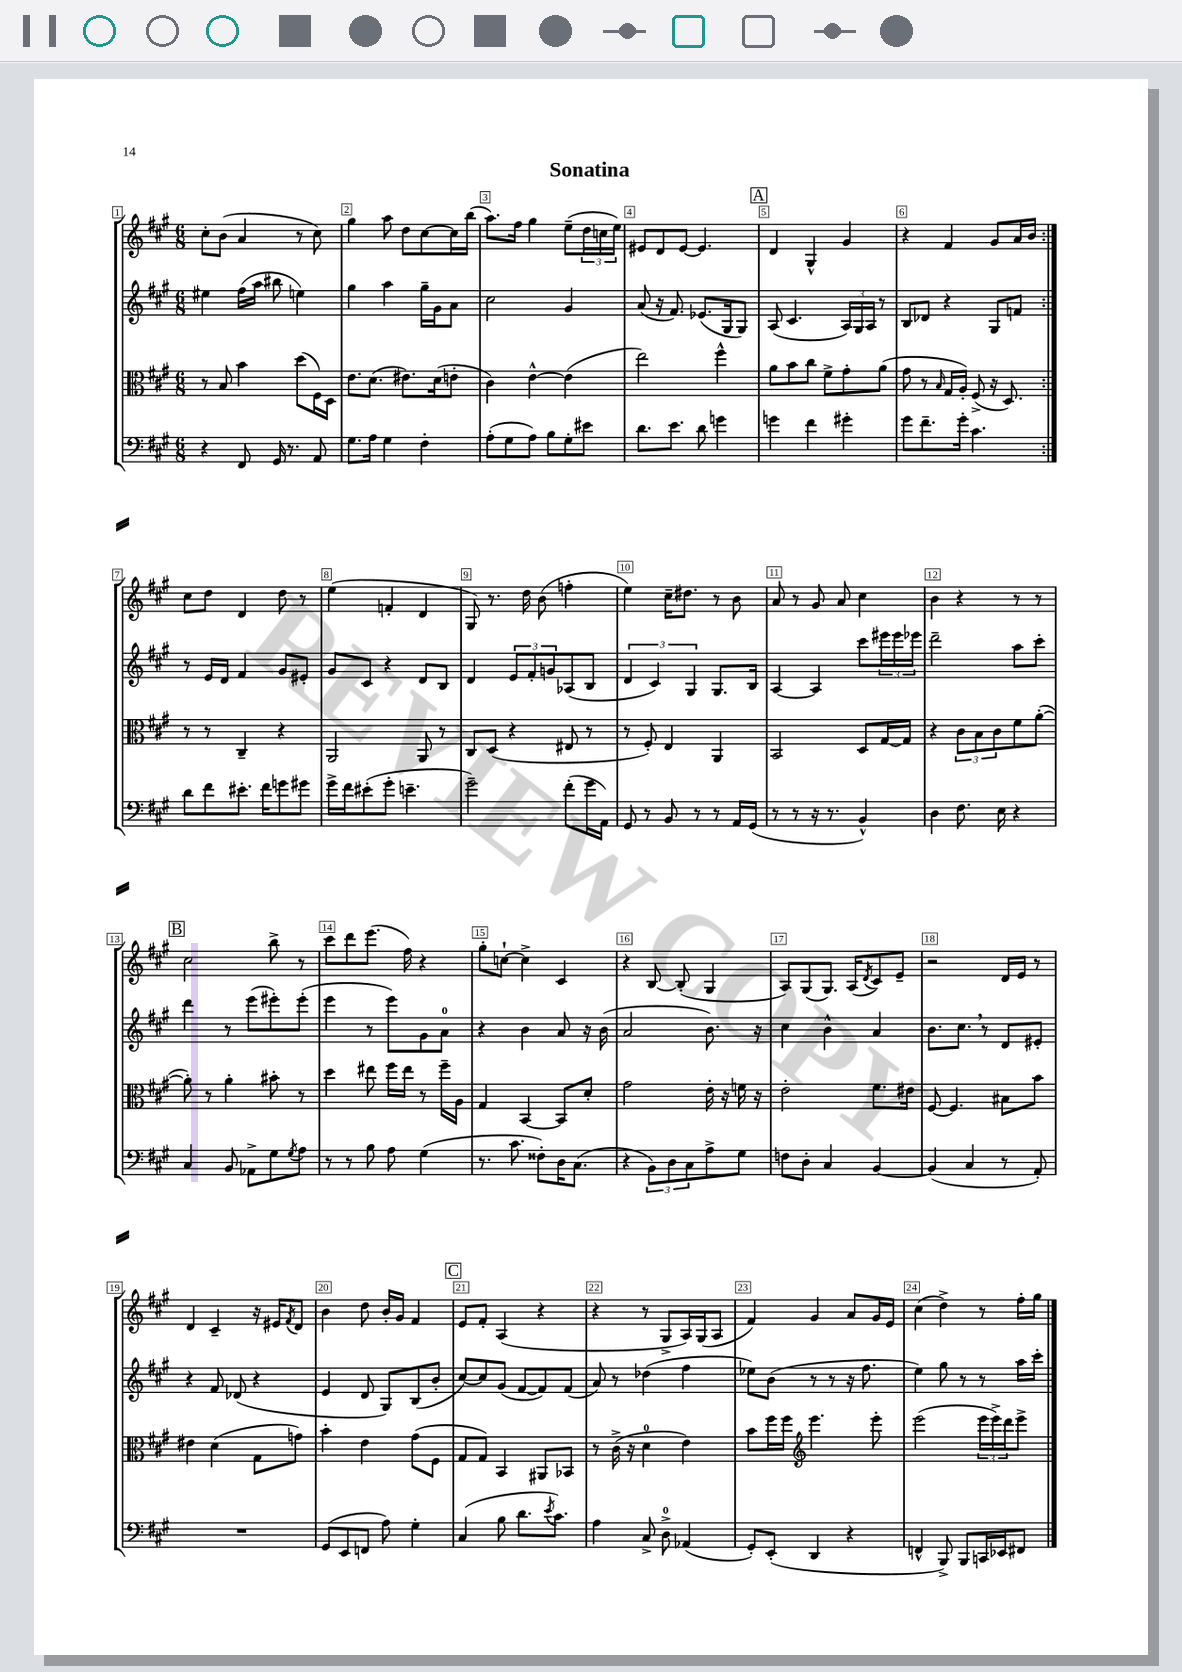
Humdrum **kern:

**kern	**kern	**kern	**kern
*staff4	*staff3	*staff2	*staff1
*clefF4	*clefC3	*clefG2	*clefG2
*k[f#c#g#]	*k[f#c#g#]	*k[f#c#g#]	*k[f#c#g#]
*M6/8	*M6/8	*M6/8	*M6/8
4r	8r	4ee#	8cc#'
.	8B	.	(8b
8FF#	4b	(16ff#	4a
.	.	16aa	.
16GG#	.	8bb#	.
8.r	.	.	.
.	(8dd	4ee)	8r
8AA	16F#)	.	8cc#)
.	16D	.	.
=	=	=	=
8.G#	8.e	4gg#	4gg#
16A	(8.d	.	.
4G#	.	4aa	8aa
.	8.e#)	.	8dd
4F#'	.	16gg#~	[8cc#
.	(16d	16g#	.
.	8e'	8a	16cc#]
.	.	.	(16bb
=	=	=	=
(8A'	4c#)	2cc#	8.aa)
8G#	.	.	.
.	.	.	16ff#
8A)	[4e^^	.	4gg#
8B	.	.	.
8G#'	(4e]	4g#	(8ee~
8e#	.	.	24dd
.	.	.	24cc
.	.	.	24ee)
=	=	=	=
8.d	2ee)	(8a	8e#
.	.	16r	8d
8.e	.	8.f#)	.
.	.	.	[8e#
8d	.	(8.e-	4.e#]
4g	4ff#^^	.	.
.	.	16G#	.
.	.	8G#)	.
=	=	=	=
4g	8a	(8A	4d
.	8b	4.c#	.
4f#	8cc#	.	4G#^^
.	8f#^	.	.
4g#'	8g#'	24A)	4g#
.	.	24G#	.
.	.	24A	.
.	(8a	8r	.
=	=	=	=
8g#	8g#	8B	4r
8.f#~	8r	8d-	.
.	16qqB	.	.
.	16G#	4r	4f#
16g#'	16A')	.	.
4.c#	(8F#^	.	.
.	16r	8G#	8g#
.	8.D)	.	.
.	.	8f	16a
.	.	.	16b
=:|!	=:|!	=:|!	=:|!
8d	8r	8r	8cc#
8f#	8r	16e	8dd
.	.	16d	.
8.e#'	4C#~	4f#	4d
16f#	.	.	.
8g	4r	8g#	8dd
8g#	.	8e#'	8r
=	=	=	=
16g#^	2AA	8g#	(4ee
16f#	.	.	.
(8e#'	.	8c#	.
8g#'	.	4r	4f'
4.e~	.	.	.
.	8AA	8d	4d
.	8r	8B	.
=	=	=	=
2g#~)	8C#	4d	8G#)
.	(8D	.	8.r
.	4r	12e	.
.	.	.	16dd
.	.	12f#'	.
.	.	.	(8b
.	.	12g	.
(8f#'	8E#	(8A-	4ff'
16g#	8r	8B	.
16AA)	.	.	.
=	=	=	=
8GG#	8r	6d	4ee)
8r	8F#')	.	.
.	.	6c#)	.
8BB	4E	.	16cc#~
.	.	.	8.dd#
.	.	6G#	.
8r	.	.	.
8r	4AA	8.G#	8r
16AA	.	.	8b
(16GG#	.	16B	.
=	=	=	=
8r	2BB	[4A	8a
8r	.	.	8r
16r	.	4A]	8g#
8.r	.	.	.
.	.	.	8a
4BB^^)	8D	8ccc#	4cc#
.	[16G#	24eee#	.
.	.	24eee#	.
.	16G#]	.	.
.	.	24eee-	.
=	=	=	=
4D	4r	2ddd~	4b
8.F#	12c#	.	4r
.	12B	.	.
.	12c#	.	.
16E	.	.	.
4r	8f#	8aa	8r
.	([8a'	8ccc#'	8r
=	=	=	=
4C#	8a'])	4ddd	2cc#
.	8r	.	.
8BB	4a'	8r	.
8AA-^	.	(8eee	.
8G#	8b#'	8eee#')	8bb^
8qG#	.	.	.
8A	8r	(8eee#'	8r
=	=	=	=
8r	4dd	4eee	8ccc#
8r	.	.	8ddd
8B	8ee#	8r	(8.eee
8A	16ff#	8eee)	.
.	16ee#	.	16ff#)
(4G#	8r	8g#	4r
.	16ff#~	8a	.
.	16A	.	.
=	=	=	=
8.r	4G#	4r	8gg#'
.	.	.	[8cc`
8.c#	.	.	.
.	[4BB	4b	4cc^]
8F##')	.	.	.
16D	8BB]	8a	4c#
(8.C#	.	.	.
.	8d'	16r	.
.	.	(16b	.
=	=	=	=
4r	2g#	2a	4r
12BB)	.	.	[8B
12D	.	.	.
.	.	.	(8B']
12C#	.	.	.
8A^	16e'	8.b)	4G#
.	16r	.	.
8G#	16f	.	.
.	16r	16r	.
=	=	=	=
8F	2e'	4cc#	8A)
8D'	.	.	(8G#
4C#	.	4b^^	8.G#)
.	.	.	(16A
.	.	.	8qd
[4BB	8.f#	4a	8c#)
.	.	.	8e~
.	16e#	.	.
=	=	=	=
(4BB]	[8F#	8.b	2r
.	4.F#]	.	.
.	.	8.cc#	.
4C#	.	.	.
.	.	8r	.
8r	8B#	8d	16d
.	.	.	16e
8AA')	8b	8e#'	8r
=	=	=	=
2.r	4e#	4r	4d
.	(4d	8f#	4c#~
.	.	(8d-	.
.	8G#	4r	16r
.	.	.	16e#
.	.	.	8qf#
.	8g)	.	8d
=	=	=	=
(8GG#	4b'	4e	4b
8EE	.	.	.
8FF	4e	8d	8dd
8A)	.	8G#)	16b'
.	.	.	16g#
4G#'	(8g#	(8B	4f#
.	8F#	8b'	.
=	=	=	=
(4C#	8G#	[8cc#)	8e
.	8G#)	8cc#]	8f#'
8B	4BB	(8g#	(4A
8.d	.	[8f#	.
.	8AA#	8f#])	4r
8qe	.	.	.
8.c#)	.	.	.
.	8BB-	(8f#	.
=	=	=	=
4A	8r	8a)	4r
.	(16c#^	8r	.
.	16r	.	.
8C#^	4d	(4dd-	8r
8D^	.	.	8G#^
(4AA-	4e)	4ff#	16A)
.	.	.	(16G#
.	.	.	8A
=	=	=	=
8GG#')	8b	8ee-)	4f#)
(8EE'	16ff#	(8b	.
.	16ff#	.	.
*	*clefG2	*	*
4DD	4.eee	8r	4g#
.	.	8r	.
4r	.	16r	8a
.	.	8.ff#	.
.	8eee'	.	16g#
.	.	.	16e
=	=	=	=
4FF^^	(2eee	4ee)	(4cc#
8BBB^)	.	8gg#	4dd^)
8BBB	.	8r	.
16CC	24eee	8r	8r
.	24eee^)	.	.
16EE-	.	.	.
.	24ddd	.	.
8FF#	8eee^	16aa	16ff#'
.	.	16ccc#'	16gg#
==	==	==	==
*-	*-	*-	*-
